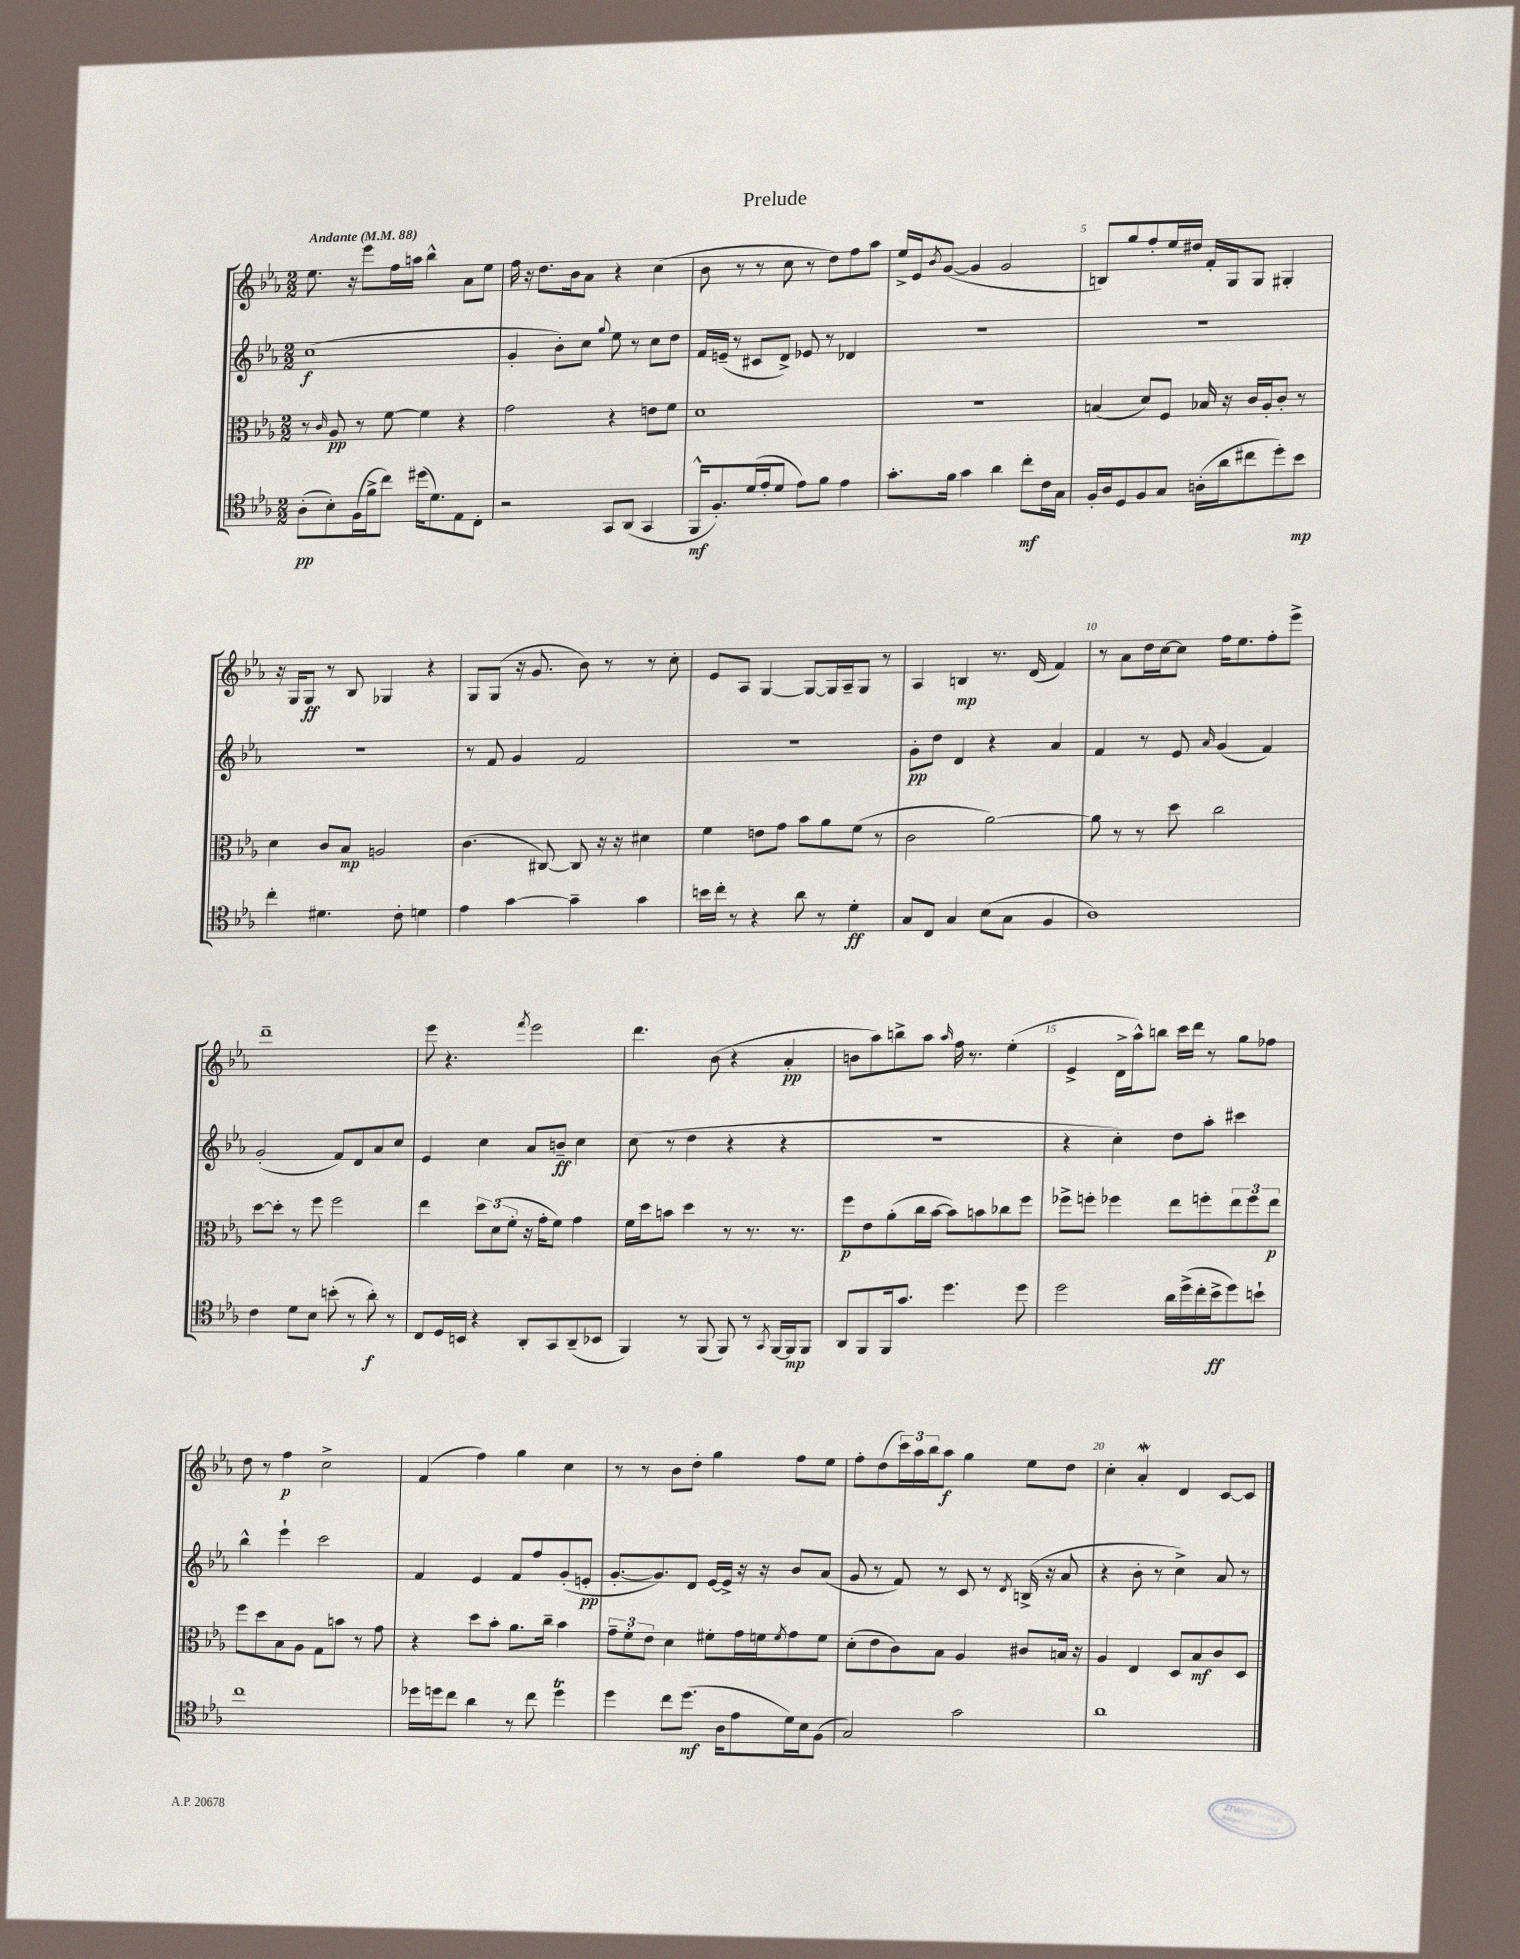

**kern	**kern	**kern	**kern
*staff4	*staff3	*staff2	*staff1
*clefC4	*clefC3	*clefG2	*clefG2
*k[b-e-a-]	*k[b-e-a-]	*k[b-e-a-]	*k[b-e-a-]
*M2/2	*M2/2	*M2/2	*M2/2
*MM88	*MM88	*MM88	*MM88
(8A-'\L	8r	(1cc	8.ee-\
.	16qqc/	.	.
8B-'\)	8A-/	.	.
.	.	.	16r
(16F\L	8r	.	8eee-\L
16f^\J	.	.	.
8cc\J)	[8f\	.	16ff\L
.	.	.	16aa\JJ
(16dd#\LK	4f\]	.	4bb-^^\
8.d\)	.	.	.
8E-\	4r	.	8a-\L
8C'\J	.	.	8ee-\J
=	=	=	=
2r	2g\	4g'/	16ff\
.	.	.	16r
.	.	.	8.dd\L
.	.	8b-'\L)	.
.	.	.	16b-\k
.	.	8cc\J	8a-\J
.	.	8qqgg/	.
8GG/L	4r	8ee-\	4r
(8AA-/J	.	8r	.
4GG/	8e\L	8cc\L	(4cc\
.	8f\J	8dd\J	.
=	=	=	=
16FF^^/LK	1d	16f/LL	8b-\
8.F'/)	.	(16e~/JJ	.
.	.	8r	8r
(16d/L	.	8c#/L	8r
16e-'/J	.	.	.
8d/J	.	8d^/J)	8cc\
8e-\L)	.	8e-/	8r
8f\J	.	8r	8dd\L)
4e-\	.	4d-/	8ff\
.	.	.	8aa-\J
=	=	=	=
8.g'\L	1r	1r	16ee-^/LL
.	.	.	16e-/J
.	.	.	8qb-/
.	.	.	([8g/J
16f\Jk	.	.	.
4g\	.	.	4g/]
4a-\	.	.	2g/
8cc'\L	.	.	.
16c\L	.	.	.
16G\JJ	.	.	.
=	=	=	=
16F'/LL	(4B/	1r	8B/L)
16A-/J	.	.	.
8D/	.	.	8gg/
8F/	8d/L)	.	8ff'/
8G/J	8F/J	.	16ee-/L
.	.	.	16dd#/JJ
(16A'\LL	16B-/	.	16f'/LL
16a-\J	16r	.	16G/J
8cc#\	16c/LL	.	8G/J
.	16A-'/J	.	.
8dd'\)	8c'/J	.	4G#'/
8b-\J	8r	.	.
=	=	=	=
4cc'\	4d\	1r	16r
.	.	.	16G/LK
.	.	.	8G/J
4.d#\	8c/L	.	8r
.	8B-/J	.	8B-/
.	2A/	.	4G-/
8c'\	.	.	.
4d\	.	.	4r
=	=	=	=
4e-\	(4.c\	8r	8G/L
.	.	8f/	(8G/J
[4g\	.	4g/	16r
.	.	.	8.g/
.	[8C#/)	.	.
4g~\]	8C#/]	2f/	8b-\)
.	16r	.	8r
.	16r	.	.
4g\	4d#\	.	8r
.	.	.	8cc'\
=	=	=	=
16b\LL	4f\	1r	8e-/L
16cc'\JJ	.	.	.
8r	.	.	8A-/J
4r	8e\L	.	[4G/
.	8g\J	.	.
8a-\	8b-\L	.	8G/_L
8r	8a-\	.	16G/]L
.	.	.	16A-~/J
4d'\	(8f\J	.	8G/J
.	8r	.	8r
=	=	=	=
8G/L	2c\	8g'\L	4A-/
8C/J	.	8dd\J	.
4G/	.	4d/	4B/
(8B-\L	[2a-\)	4r	8.r
8G\J	.	.	.
.	.	.	(16d/
4F/	.	4a-/	4f/)
=	=	=	=
1A-)	8a-\]	4f/	8r
.	8r	.	8a-\L
.	8r	8r	16dd\L
.	.	.	[16cc\J
.	8dd\	8e-/	8cc\]J
.	.	16qqa-/	.
.	2cc\	(4g/	16ff\LK
.	.	.	8.ee-\
.	.	4f/)	8ff'\
.	.	.	8eee-^\J
=	=	=	=
4c\	[8dd\L	(2g'/	1ddd~
.	8dd'\]J	.	.
8d\L	8r	.	.
8B-\J	8ff\	.	.
(8b'\	2ff\	8f/L)	.
8r	.	8d/	.
8a-'\)	.	8a-/	.
8r	.	8cc/J	.
=	=	=	=
8C/L	4ee-\	4e-/	8eee-\
16D/L	.	.	4.r
16BB/JJ	.	.	.
4r	12dd\L	4cc\	.
.	(12d\	.	.
.	12f'\J	.	.
.	.	.	8qfff/
8AA-'/L	16r	8a-/L	2eee-\
.	16g'\LK	.	.
8GG/	8f\J)	8b~/J	.
(8AA-~/	4g\	4cc\	.
8BB-/J	.	.	.
=	=	=	=
4FF/)	16f\LL	(8cc\	4.ddd\
.	16dd\J	.	.
.	8b\J	8r	.
8r	4dd\	4dd\	.
(8FF/	.	.	(8b-\
8FF/)	8r	4r	4r
8r	8.r	.	.
8qGG/	.	.	.
[16FF/LL	.	4r	4a-'/
16FF/]J	8.r	.	.
8FF/J	.	.	.
=	=	=	=
8AA-/L	8ff\L	1r	8b\L
8FF/	8e-\	.	8aa-\)
16FF/k	(8a-'\	.	8bb^\
8.g/J	.	.	.
.	16cc\L	.	8aa-\J
.	[16b-\JJ	.	.
.	.	.	16qqaa-/
4.dd\	8b-\]L)	.	16ff\
.	.	.	8.r
.	8b\	.	.
.	8cc-\	.	(4ee-'\
8dd\	8ff\J	.	.
=	=	=	=
2dd\	8ff-^\L	4r	4e-^/
.	8ff'\J	.	.
.	4ff-\	4cc'\)	16d^\LL
.	.	.	16aa-^^\J)
.	.	.	8bb\J
16a-\LL	8ee-\L	8dd\L	16ccc\LL
(16dd^\	.	.	16ddd\JJ
16cc'\	8ff'\	8aa-'\J	8r
16b-^\J	.	.	.
8dd\)	12ee-\	4ccc#\	8gg\L
.	12ff\	.	.
8b`\J	.	.	8ff-\J
.	12ee-\J	.	.
=	=	=	=
1cc	8ff\L	4bb-^^\	8dd\
.	8dd\	.	8r
.	8B-\	4eee-`\	4ff\
.	8A-\J	.	.
.	8G\L	2ccc\	2cc^\
.	8b\J	.	.
.	8r	.	.
.	8g\	.	.
=	=	=	=
16dd-\LL	4r	4f/	(4f/
16dd\J	.	.	.
8cc\J	.	.	.
4a-\	8dd\L	4e-/	4ff\)
.	8b-'\J	.	.
8r	8.a-\L	8f/L	4gg\
8cc\	.	8ff/	.
.	16cc~\Jk	.	.
4dd\	4b-\	(8g'/	4cc\
.	.	8e'/J	.
=	=	=	=
4dd\	12g~\L	[8.g'/L	8r
.	12f'\	.	.
.	.	.	8r
.	12e-\J	.	.
.	.	8.g/])	.
8cc\L	4d\	.	8b-\L
(8.dd\J	.	8d/J	8dd'\J
.	8f#'\L	[16e-/LL	4gg\
16A-\LK	.	16e-^/]JJ	.
8e-\	16g\L	16r	.
.	16f\J	16r	.
.	8qf/	.	.
16d\L)	8g\	8b-/L	8ff\L
16B-\J	.	.	.
(8F\J	8f\J	(8a-/J	8ee-\J
=	=	=	=
2G/)	(8d'\L	8g/	8ff'\L
.	8e-\	8r	(8dd\
.	8c\)	8f/)	24ccc\L)
.	.	.	24aa-\
.	.	.	24bb-\J
.	8B-\J	8r	8aa-\J
2g\	4A-/	8c/	4gg\
.	.	8r	.
.	.	8qd/	.
.	8c#/L	(16B^/	8ee-\L
.	.	16r	.
.	16B/Jk	8a-/	8dd\J
.	16r	.	.
=	=	=	=
1a-	4A-/	4r	4cc'\
.	4E-/	8b-'\	4a-'/
.	.	8r	.
.	8D/L	4cc^\)	4d/
.	8B-/	.	.
.	8c/	8a-/	[8c/L
.	8D/J	8r	8c/]J
==	==	==	==
*-	*-	*-	*-
